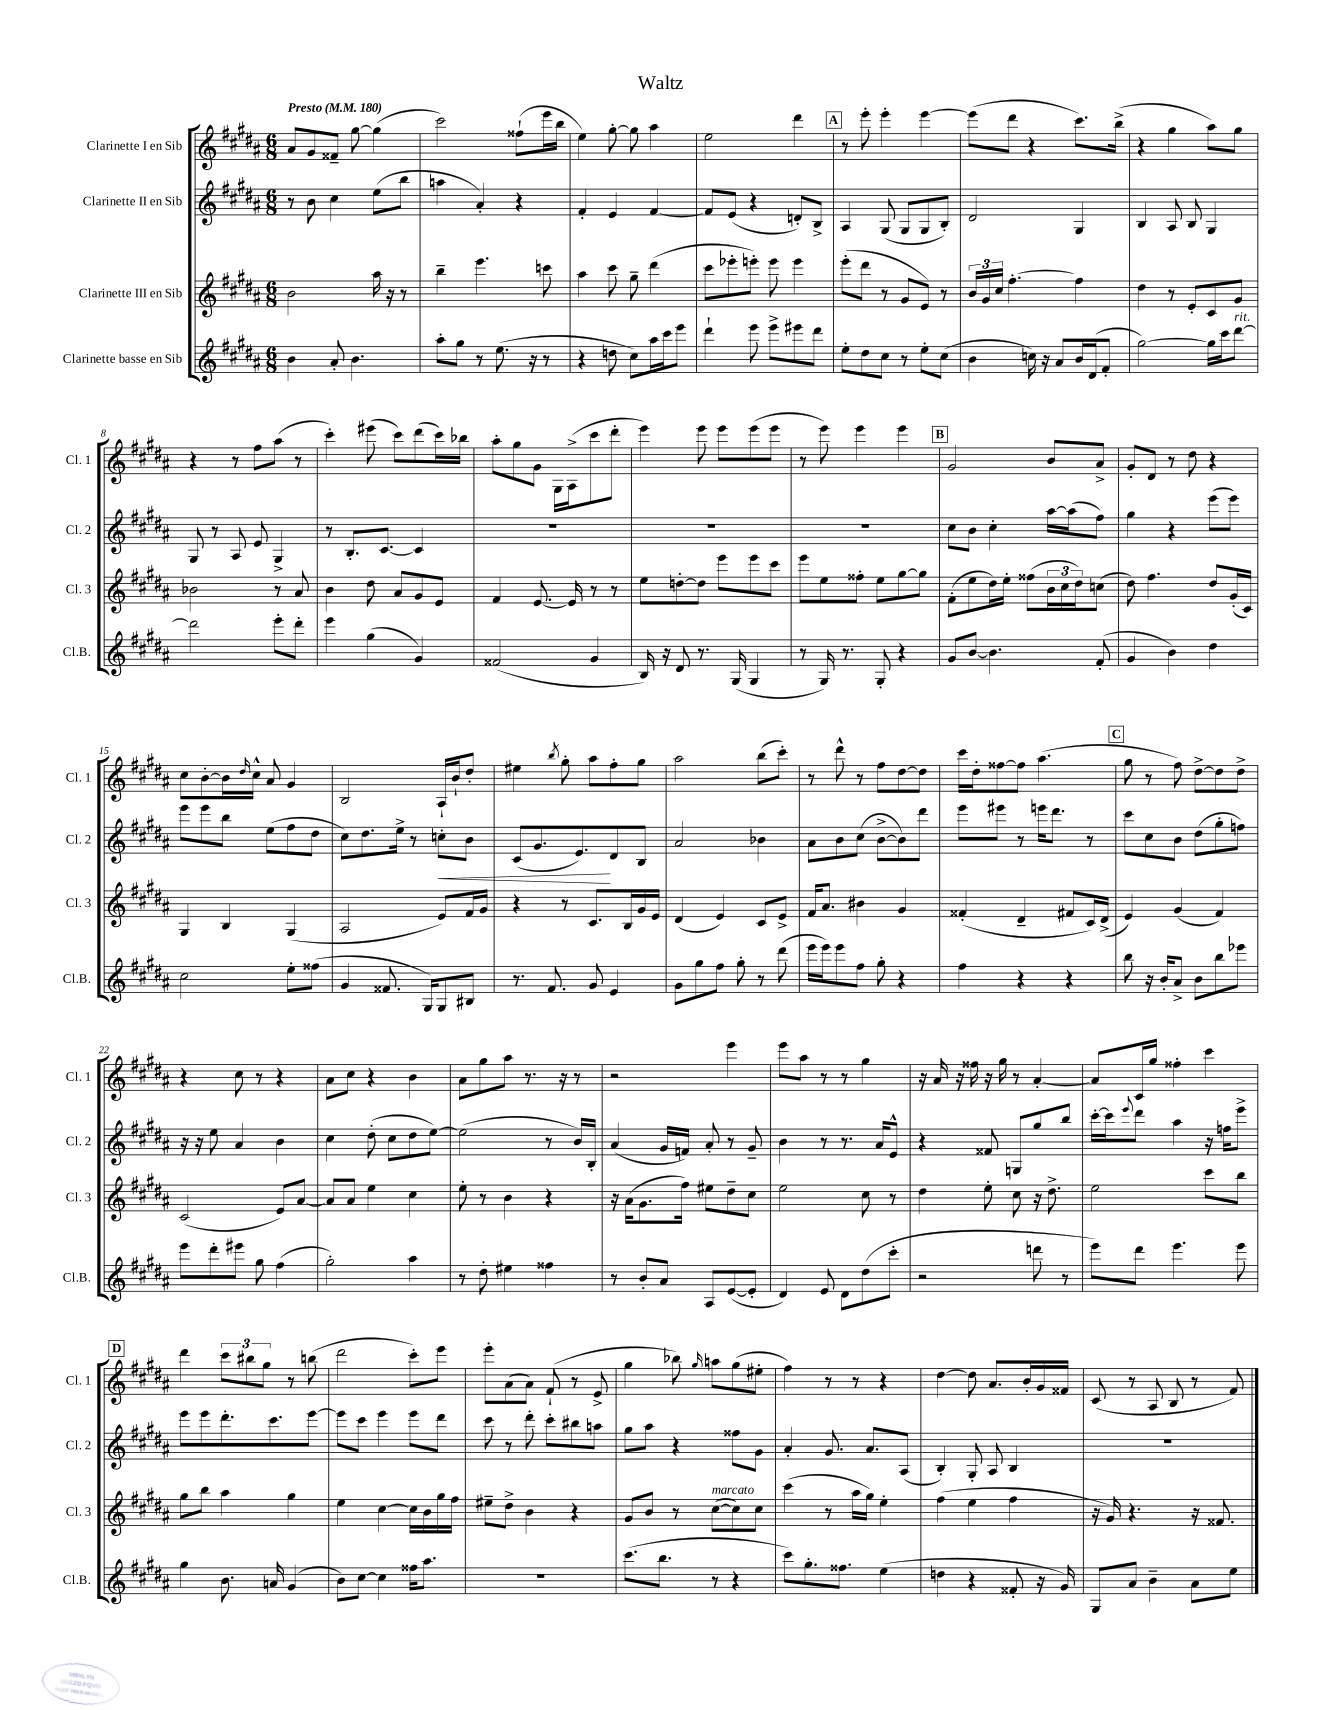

**kern	**kern	**kern	**kern
*staff4	*staff3	*staff2	*staff1
*clefG2	*clefG2	*clefG2	*clefG2
*k[f#c#g#d#a#]	*k[f#c#g#d#a#]	*k[f#c#g#d#a#]	*k[f#c#g#d#a#]
*M6/8	*M6/8	*M6/8	*M6/8
*MM180	*MM180	*MM180	*MM180
4b	2b	8r	8a#
.	.	8b	8g#
8a#'	.	4cc#	8f##~
4.b	.	.	[8gg#
.	16aa#	(8ee	(4gg#]
.	16r	.	.
.	8r	8bb	.
=	=	=	=
8aa#'	4bb~	4aa	2ccc#)
8gg#	.	.	.
8r	4.eee	4a#')	.
(8.ee	.	.	.
.	.	4r	(8ff##`
16r	.	.	.
8r	8ccc	.	16eee
.	.	.	16bb
=	=	=	=
4r	4aa#	4f#'	4ee)
8dd	8ccc#	4e	[8gg#'
8cc#)	8gg#~	.	8gg#]
16aa#	(4ddd#	[4f#	4aa#
16ccc#	.	.	.
8eee	.	.	.
=	=	=	=
4ddd#`	8ccc#	8f#]	2ee
.	8eee-'	(8e	.
8eee	8eee')	4r	.
8eee^	8eee	.	.
8eee#	4eee	8d')	4ddd#
8ddd#	.	8B^	.
=	=	=	=
8ee'	(8eee'	4A#	8r
8dd#	8ddd#	.	8eee'
8cc#	8r	(8G#	4eee'
8r	8g#	8G#	.
8ee'	8e)	8G#	[4eee
(8cc#	8r	8B')	.
=	=	=	=
4b	24b	2d#	(8eee]
.	24g#	.	.
.	24cc#	.	.
.	[4.ff#'	.	8ddd#
16cc)	.	.	4r
16r	.	.	.
8a#	.	.	.
16b	4ff#]	4G#	8.ccc#)
(16d#	.	.	.
8f#'	.	.	.
.	.	.	(16bb^
=	=	=	=
[2gg#)	4dd#	4B	4r
.	8r	8A#	4gg#
.	8e'	8B	.
16gg#]	8c#	4G#	8aa#)
16ccc#	.	.	.
[8ddd#	8g#	.	8gg#
=	=	=	=
2ddd#]	2b-	8G#	4r
.	.	8r	.
.	.	8A#	8r
.	.	8e	8ff#
8eee'	8r	4G#^	(8aa#
8ddd#'	8a#	.	8r
=	=	=	=
4eee	4b	8r	4ccc#')
.	.	8.B'	.
(4gg#	8dd#	.	(8eee#
.	.	[8.c#	.
.	8a#	.	8ccc#)
4g#)	8g#	4c#]	(8ddd#
.	8e	.	16ccc#)
.	.	.	16bb-
=	=	=	=
(2f##	4f#	2.r	8aa#'
.	.	.	8gg#
.	[8.e	.	8g#
.	.	.	16G#
.	16e]	.	(16A#^
4g#	8r	.	8ccc#
.	8r	.	8ddd#'
=	=	=	=
16B)	8ee	2.r	4eee)
16r	.	.	.
8d#	[8dd'	.	.
8.r	8dd]	.	8eee
.	8eee	.	8eee
(16G#	.	.	.
4G#	8eee	.	(8eee
.	8ccc#	.	8eee
=	=	=	=
8r	8eee	2.r	8r
16G#)	8ee	.	8eee)
8.r	.	.	.
.	8ff##'	.	4eee
8G#'	8ee	.	.
4r	[8gg#	.	4eee
.	8gg#]	.	.
=	=	=	=
8g#	(8f#'	8cc#	2g#
[8b	8ee	8b	.
4.b]	16dd#)	4cc#'	.
.	16ee'	.	.
.	(8ff##	.	.
.	24b	[16aa#	8b
.	24cc#	.	.
.	.	(16aa#]	.
.	24dd#)	.	.
(8f#'	(8cc	8ff#)	8a#^
=	=	=	=
4g#	8dd#)	4gg#	8g#'
.	4.ff#	.	8d#
4b)	.	4r	8r
.	.	.	8dd#
4dd#	8dd#	(8eee	4r
.	(16g#'	8eee)	.
.	16c#)	.	.
=	=	=	=
2cc#	4G#	8eee	8cc#
.	.	8eee	[8b'
.	4B	8bb	16b]
.	.	.	16qqdd#
.	.	.	16cc#^^
.	.	(8ee	8a#
8ee'	(4G#	8ff#	4g#
(8ff##	.	8dd#	.
=	=	=	=
4g#	2A#	8cc#)	2B
.	.	8.dd#	.
8.f##	.	.	.
.	.	16ee^	.
.	.	8r	.
16G#)	.	.	.
8G#	8e)	8cc'	16A#`
.	.	.	16b`
8B#	16f#	8b	8dd#'
.	16g#	.	.
=	=	=	=
8.r	4r	(8c#	4ee#
.	.	8.g#	.
8.f#	.	.	.
.	.	.	8qbb
.	8r	.	8gg#'
.	.	8.e)	.
8g#	8.c#	.	8aa#
4e	.	8d#	8ff#'
.	16B	.	.
.	16g#	8B	8gg#
.	16e	.	.
=	=	=	=
8g#	(4d#	2a#	2aa#
8gg#	.	.	.
8ff#	4e)	.	.
8gg#'	.	.	.
8r	8c#	4b-	(8bb
(8ddd#	8e^	.	8ccc#')
=	=	=	=
16eee	16f#	8a#	8r
16eee)	8.a#	.	.
8eee	.	8b	8ddd#^^
8ff#	4b#	(8cc#	8r
8gg#'	.	[8b^	8ff#
4r	4g#	8b])	[8dd#
.	.	8ddd#	8dd#]
=	=	=	=
4ff#	(4f##'	8eee	16ccc#
.	.	.	16dd#'
.	.	8eee#	[8ff##
4r	4d#~	8r	8ff##]
.	.	16eee	(4.aa#
.	.	8.ddd#	.
4r	8f#	.	.
.	16c#)	8r	.
.	(16d#^	.	.
=	=	=	=
8bb	4e)	8ccc#	8gg#
16r	.	8cc#	8r
16b'	.	.	.
8a#^	(4g#	8b	8ff#)
8b	.	(8dd#	[8dd#^
8bb	4f#)	8gg#'	8dd#]
8eee-	.	8ff)	8dd#^
=	=	=	=
8eee	(2c#	16r	4r
.	.	16r	.
8ddd#'	.	8ee	.
8eee#	.	4a#	8cc#
8gg#	.	.	8r
(4ff#	8e)	4b	4r
.	[8a#	.	.
=	=	=	=
2gg#')	8a#]	4cc#	8a#
.	8a#	.	8cc#
.	4ee	(8dd#'	4r
.	.	8cc#	.
4aa#	4cc#	8dd#	4b
.	.	[8ee)	.
=	=	=	=
8r	8ee'	(2ee]	8a#
8dd#'	8r	.	8gg#
4ee#	4b	.	8aa#
.	.	.	8.r
4ff##	4r	8r	.
.	.	.	16r
.	.	16b)	8r
.	.	16B'	.
=	=	=	=
8r	16r	(4a#	2r
.	(16a#	.	.
8b'	8.g#	.	.
8a#	.	16g#	.
.	16ff#)	16f)	.
8A#	8ee#	8a#'	.
([8e	8dd#~	8r	4eee
8e']	8cc#	8g#~	.
=	=	=	=
4d#)	2ee	4b	8eee
.	.	.	8aa#
8e	.	8r	8r
8d#	.	8.r	8r
(8dd#	8cc#	.	4gg#
.	.	16a#	.
8ccc#'	8r	8e^^	.
=	=	=	=
2r	4dd#	4r	16r
.	.	.	16a#
.	.	.	16r
.	.	.	16ff##
.	8ee'	8f##	16r
.	.	.	16gg#
.	8cc#	8G	8r
8ddd	16r	8gg#	[4a#'
.	8.dd#^	.	.
8r	.	8bb	.
=	=	=	=
8eee)	2ee	[16ccc#'	8a#]
.	.	16ccc#]	.
.	.	8qqeee	.
8ddd#	.	8ddd#	16c#
.	.	.	16gg#
4.eee	.	4aa#	4ff##'
.	8ccc#	16r	4ccc#
.	.	16ff	.
8eee	8bb	8eee^	.
=	=	=	=
4gg#	8gg#	8eee	4ddd#
.	8bb	8eee	.
8.b	4aa#	8.ddd#'	12ccc#
.	.	.	12bb#
.	.	.	12gg#
16a	.	8.ccc#	.
(4g#	4gg#	.	8r
.	.	[8eee	(8bb
=	=	=	=
8b)	4ee	8eee]	2ddd#
[8cc#	.	8ccc#	.
4cc#]	[4cc#	4eee	.
16ff##	16cc#]	8eee	8ccc#')
8.aa#	16b	.	.
.	16gg#	8ddd#	8eee
.	16ff#	.	.
=	=	=	=
2.r	8ee#~	8ccc#	8eee'
.	8dd#^	8r	(8a#
.	4b	8ddd#'	8a#)
.	.	8ccc#'	(8f#`
.	4r	8bb#	8r
.	.	8aa	8e^
=	=	=	=
(8.ccc#	8g#	8gg#	4gg#
.	8b	8aa#	.
8.bb	.	.	.
.	8r	4r	8bb-)
.	.	.	16qqgg#
8r	([8cc#	.	8aa
4r	8cc#])	8ff##	(8gg#
.	8cc#	8g#	8ee#'
=	=	=	=
8ccc#)	(4ccc#	4a#'	4ff#)
8.gg#'	.	.	.
.	8r	8.g#	8r
8.ff##	.	.	.
.	16aa#	.	8r
.	16gg#)	8.a#	.
(4ee	4ee'	.	4r
.	.	(8A#	.
=	=	=	=
4dd	(4ff#	4B')	[4dd#
4r	4ee	8G#'	8dd#]
.	.	8A#	8.a#
8f##'	4ff#	4B	.
.	.	.	16b'
16r	.	.	16g#
16g#)	.	.	16f##
=	=	=	=
8G#	16r	2.r	(8c#
.	16g#)	.	.
8a#	4.r	.	8r
4b~	.	.	8A#
.	.	.	8B
8a#	16r	.	8r
.	8.f##	.	.
8ee	.	.	8f#)
==	==	==	==
*-	*-	*-	*-
